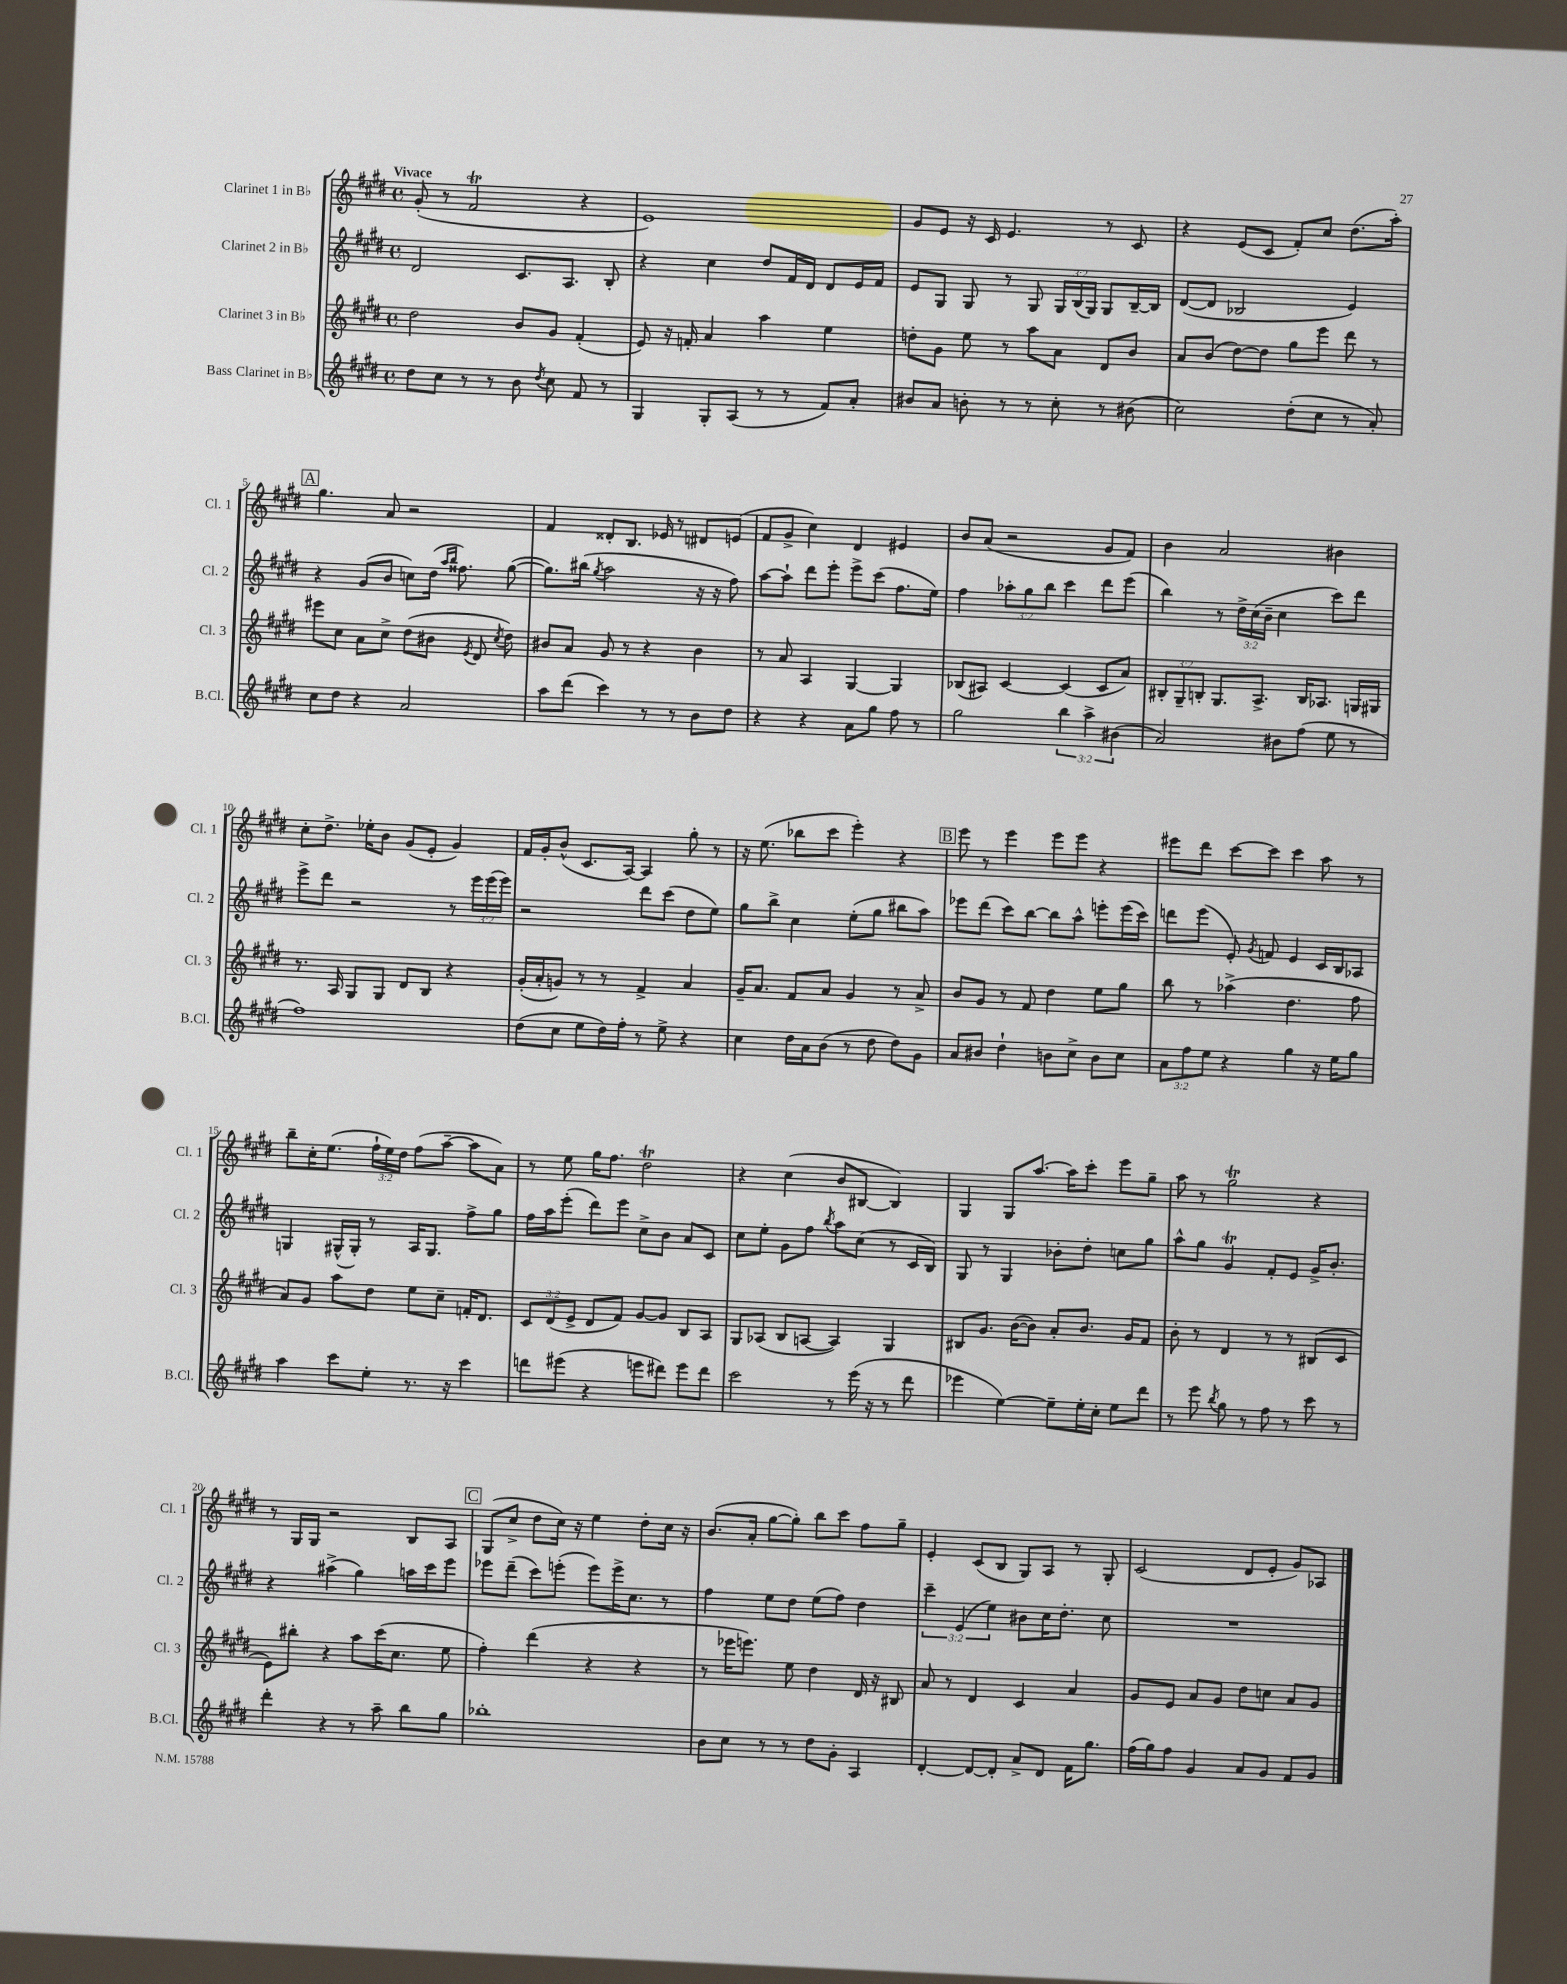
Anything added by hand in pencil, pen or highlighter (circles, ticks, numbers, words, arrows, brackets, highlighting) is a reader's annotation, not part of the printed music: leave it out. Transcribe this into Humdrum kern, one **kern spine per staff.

**kern	**kern	**kern	**kern
*staff4	*staff3	*staff2	*staff1
*clefG2	*clefG2	*clefG2	*clefG2
*k[f#c#g#d#]	*k[f#c#g#d#]	*k[f#c#g#d#]	*k[f#c#g#d#]
*M4/4	*M4/4	*M4/4	*M4/4
*met(c)	*met(c)	*met(c)	*met(c)
8dd#	2dd#	2d#	(8g#'
8cc#	.	.	8r
8r	.	.	2f#
8r	.	.	.
8b	8b	8.c#	.
8qdd#	.	.	.
8cc#	8g#	.	.
.	.	8.A	.
8f#	(4f#'	.	4r
8r	.	8B'	.
=	=	=	=
4G#	8e)	4r	1e)
.	16r	.	.
.	16f'	.	.
8G#'	4a	4cc#	.
(8A	.	.	.
8r	4aa	8dd#	.
8r	.	16f#	.
.	.	16d#	.
8f#)	4ee	8d#	.
8a'	.	16e	.
.	.	16f#	.
=	=	=	=
8b#	8dd'	8e	8g#
8a	8g#	8G#	8e
8b'	8ee	8G#	16r
.	.	.	16c#
8r	8r	8r	4.e
8r	8aa	8G#	.
8cc#'	8a	24G#	.
.	.	(24B	.
.	.	24G#)	.
8r	8d#	8G#	8r
(8b#	8b	[16B~	8c#
.	.	16B]	.
=	=	=	=
2cc#)	8a	([8d#	4r
.	(8b	8d#]	.
.	[8dd#)	2B-	(8e
.	8dd#]	.	8c#
(8dd#'	8gg#	.	8f#')
8cc#	8eee	.	8cc#
8r	8ddd#	4e)	(8.dd#
8a')	8r	.	.
.	.	.	16aa')
=	=	=	=
8cc#	8eee#	4r	4.gg#
8dd#	8cc#	.	.
4r	8a	(8g#	.
.	8cc#^	8b	8a
2a	(8dd#	8cc)	2r
.	8b#	(16dd#	.
.	.	16qqaa	.
.	.	16qqbb	.
.	.	8.ff##)	.
.	8qe	.	.
.	8d#	.	.
.	8qcc#	.	.
.	8dd#)	([8gg#	.
=	=	=	=
8aa	8b#	8.gg#])	4f#
(8ddd#	8a	.	.
.	.	(16bb#	.
.	.	8qgg#	.
4ccc#)	8g#	2aa	8d##'
.	8r	.	8.B
8r	4r	.	.
.	.	.	16e-
8r	.	.	8r
8b	4b#	16r	8d#
.	.	16r	.
8dd#	.	8ff#)	(8e
=	=	=	=
4r	8r	[8aa	8f#
.	8a	8aa`]	8g#^
4r	4A	8ddd#	4cc#)
.	.	8eee'	.
8a	[4G#	8eee^	4d#
8gg#	.	(8ccc#	.
8ff#	4G#]	8.ff#	4e#
8r	.	.	.
.	.	16ee)	.
=	=	=	=
2gg#	(8B-	4ff#	8b
.	8A#)	.	(8a
.	[4c#	12aa-'	2r
.	.	12gg#	.
.	.	12bb	.
6bb	(4c#]	4ccc#	.
6aa^	.	.	.
.	8c#	8ddd#	8g#
(6b#	.	.	.
.	8a)	(8eee	8f#)
=	=	=	=
2a)	12B#'	4bb)	4b
.	12G#~	.	.
.	12B'	.	.
.	8.G#	8r	2a
.	.	24dd#^	.
.	.	(24cc#	.
.	8.A^	.	.
.	.	24b~	.
8b#	.	4cc#	.
(8ff#	16B	.	.
.	8.A-	.	.
8ee	.	8ccc#)	4b#
8r	16G	8ddd#	.
.	16G#	.	.
=	=	=	=
1ff#)	8.r	8eee^	8cc#'
.	.	8ddd#	8.dd#^
.	16A	.	.
.	8G#	2r	.
.	.	.	16ee-'
.	8G#	.	8b
.	8d#	.	(8g#
.	8B	.	8e'
.	4r	8r	4g#)
.	.	24eee	.
.	.	(24eee	.
.	.	24eee)	.
=	=	=	=
(8dd#	(16g#'	2r	16f#
.	16a'	.	16g#'
8cc#	8g)	.	(8b^^
8ee	8r	.	8.c#
16dd#)	8r	.	.
16ff#'	.	.	[16A)
8r	4f#^	8ddd#	4A]
8ee^	.	(8ccc#	.
4r	4a	8dd#	8gg#'
.	.	8ee)	8r
=	=	=	=
4cc#	16g#~	8gg#	16r
.	8.a	.	(8.ee
.	.	8bb^	.
16dd#	8f#	4cc#	8bb-
16a	.	.	.
(8b	8a	.	8ccc#
8r	4g#	(8ee'	4eee')
8dd#	.	8gg#	.
8dd#)	8r	8bb#	4r
8g#	8a^	8aa)	.
=	=	=	=
8a	8b	8eee-	8eee
8b#	8g#	(8ddd#	8r
4dd#`	8r	8ccc#)	4eee
.	8f#	[8bb	.
8b	4dd#	8bb]	8eee
8cc#^	.	8aa^^	8eee
8b	8ee	8eee'	4r
8cc#	8gg#	(16eee	.
.	.	16ccc#)	.
=	=	=	=
12a	8bb	8ddd	8eee#
12ff#	.	.	.
.	8r	(8eee	8ddd#
12ee	.	.	.
4r	(4aa-^	8e')	[8ccc#
.	.	8qg#	.
.	.	8f	8ccc#]
4gg#	4.dd#	4e	4ccc#
16r	.	16c#	8aa
16ee	.	16B	.
8gg#	8ff#	8A-	8r
=	=	=	=
4aa	8a)	4G	8bb~
.	8g#	.	16cc#'
.	.	.	(8.ee
8ccc#	8aa	(16G#^^	.
.	.	16G#')	.
8ee'	8dd#	8r	24ff#`
.	.	.	24ee)
.	.	.	24dd#
8.r	8ee	16A	(8ff#
.	.	8.G#	.
.	8cc#~	.	[8aa~
16r	.	.	.
4ccc#	16f'	8ff#^	8aa]
.	8.d#	.	.
.	.	8gg#	8a)
=	=	=	=
8ddd	12c#	16ff#	8r
.	.	16aa	.
.	(12d#	.	.
(8eee#	.	(8eee'	8ee
.	12e^	.	.
4r	8d#	8ddd#)	16gg#
.	.	.	8.ff#
.	8f#)	8eee	.
8eee	[8g#	8cc#^	2dd#
8ddd#)	8g#]	8b	.
8eee	8B	8a	.
8ddd#	8A	8c#	.
=	=	=	=
2ccc#	8G#	8cc#	4r
.	(8A-	8ee'	.
.	8B	8g#	(4cc#
.	[8A	8ff#	.
.	.	8qbb	.
8r	4A])	8aa	8b
(16eee	.	(8cc#	[8B#
16r	.	.	.
8r	4G#	8r	4B#])
8ddd#	.	16c#	.
.	.	16B)	.
=	=	=	=
4eee-	8B#	8G#	4G#
.	8.g#	8r	.
[4ee)	.	4G#	8G#
.	([16b	.	.
.	8b])	.	[8.aa
8ee~]	8a'	8b-'	.
.	.	.	16aa]
16ee'	8.b	8dd#'	8ccc#'
16cc#'	.	.	.
8ee	.	8cc	8eee
.	16g#	.	.
8ddd#	8f#	8gg#	8gg#~
=	=	=	=
8r	8b'	8aa^^	8aa
8eee	8r	8gg#	8r
8qbb	.	.	.
8gg#	4d#	4g#	2gg#
8r	.	.	.
8ff#	8r	8f#'	.
8r	8r	8e	.
8ccc#	(8B#	16g#^	4r
.	.	8.b'	.
8r	8c#	.	.
=	=	=	=
4ddd#'	8e)	4r	8r
.	8bb#'	.	16G#
.	.	.	16G#
4r	4r	(4aa#^	2r
8r	8aa	4gg#)	.
8aa~	(16ccc#	.	.
.	8.cc#	.	.
8bb	.	16aa	8B
.	.	16ccc#	.
8gg#	8ee	8eee	8A
=	=	=	=
1bb-'	4ff#')	8eee-	(8G#
.	.	(8ddd#~	8cc#^
.	(4ddd#	8ccc#)	8dd#
.	.	(8eee'	16cc#)
.	.	.	16r
.	4r	8eee)	4ee
.	.	16eee^	.
.	.	8.cc#	.
.	4r	.	8dd#'
.	.	8r	16cc#
.	.	.	16r
=	=	=	=
8b	8r	4ff#	(8.b
8cc#	16eee-	.	.
.	8.eee)	.	16a'
8r	.	8ee	[8gg#
8r	8ee	8dd#	8gg#'])
8dd#	4dd#	(8ee	8bb
8g#'	.	8ff#)	8ccc#
4A	16d#	4dd#	8ff#
.	16r	.	.
.	8B#	.	8gg#~
=	=	=	=
[4d#'	8a	6ccc#~	4e'
.	8r	.	.
.	.	(6e	.
8d#_	4d#	.	(8c#
.	.	6ee)	.
8d#']	.	.	8B
8a^	4c#	8b#	8G#)
8d#	.	16cc#	8A
.	.	8.dd#'	.
16f#	4a	.	8r
8.gg#	.	.	.
.	.	8cc#	8G#'
=	=	=	=
(16ff#	8g#	1r	(2c#
16gg#)	.	.	.
8ff#	8e	.	.
4g#	8a	.	.
.	8g#	.	.
8a	8dd#	.	8d#
8g#	8cc	.	8e'
8f#	8a	.	8g#)
8g#	8g#	.	8A-
==	==	==	==
*-	*-	*-	*-
